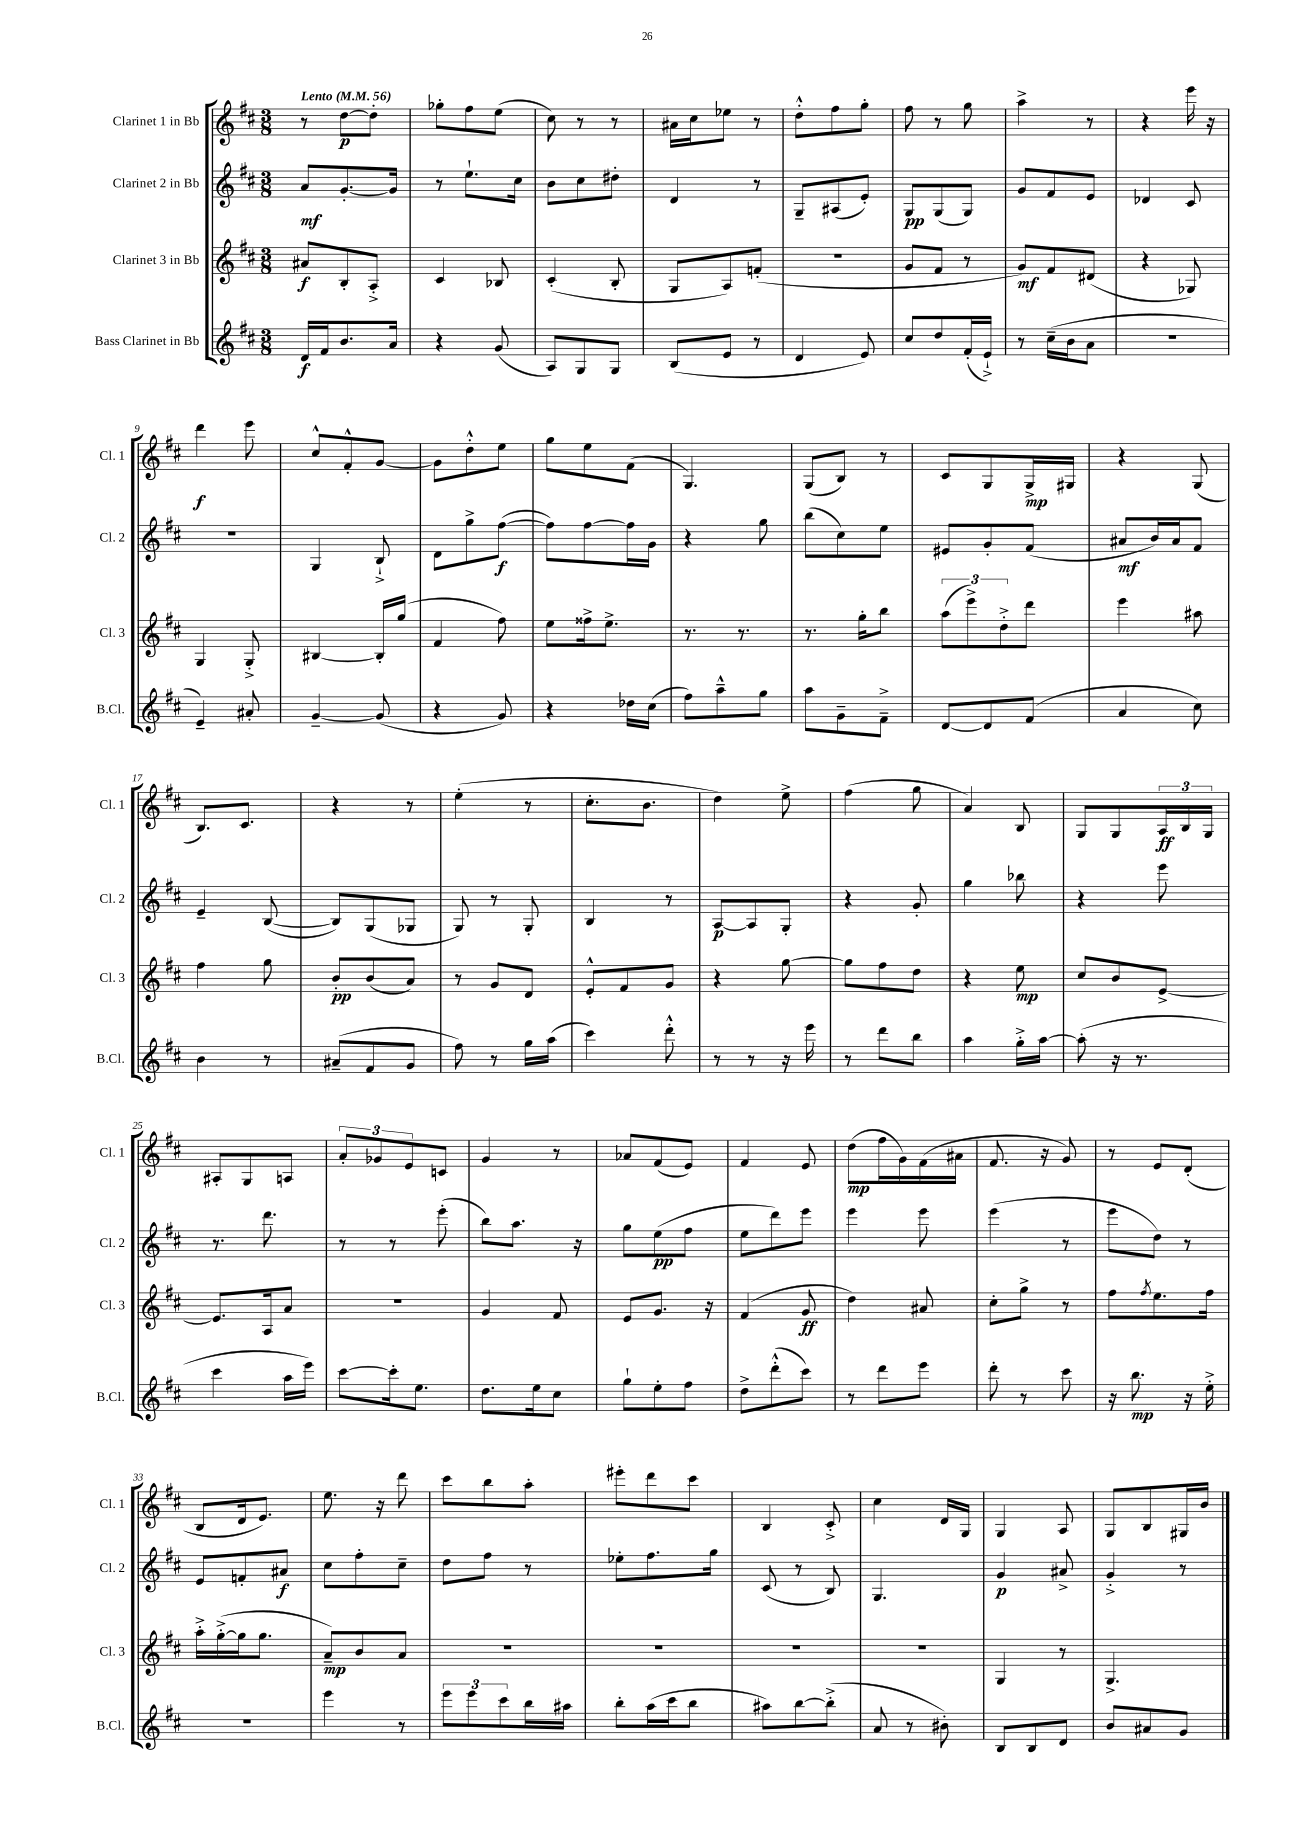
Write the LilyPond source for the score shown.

<<
\new StaffGroup <<
\new Staff = "s0" \with { instrumentName = "Clarinet 1 in Bb" shortInstrumentName = "Cl. 1" } {
    \clef treble \key d \major \numericTimeSignature \time 3/8 \tempo "Lento" 4 = 56
    r8 d''8~\p d''8-. |
    ges''8-. fis''8 e''8( |
    cis''8) r8 r8 |
    ais'16 cis''16 ees''8 r8 |
    d''8-.-^ fis''8 g''8-. |
    fis''8 r8 g''8 |
    a''4-> r8 |
    r4 e'''16 r16 |
    d'''4\f e'''8 |
    cis''8-^ fis'8-.-^ g'8~ |
    g'8 d''8-.-^ e''8 |
    g''8 e''8 fis'8( |
    g4.) |
    g8( b8) r8 |
    cis'8 g8 g16->\mp gis16 |
    r4 g8( |
    b8.) cis'8. |
    r4 r8 |
    e''4-.( r8 |
    cis''8.-. b'8. |
    d''4) e''8-> |
    fis''4( g''8 |
    a'4) b8 |
    g8 g8 \tuplet 3/2 { a16\ff b16 g16 } |
    ais8-. g8 a8 |
    \tuplet 3/2 { a'8-. ges'8 e'8 } c'8 |
    g'4 r8 |
    aes'8 fis'8( e'8) |
    fis'4 e'8 |
    d''8\mp( fis''16 g'16) fis'16( ais'16 |
    fis'8. r16 g'8) |
    r8 e'8 d'8-.( |
    b8 d'16 e'8.) |
    e''8. r16 d'''8 |
    cis'''8 b''8 a''8-. |
    eis'''8-. d'''8 cis'''8 |
    b4 cis'8-.-> |
    cis''4 d'16 g16 |
    g4 a8 |
    g8 b8 gis16 b'16 \bar "|." |
}
\new Staff = "s1" \with { instrumentName = "Clarinet 2 in Bb" shortInstrumentName = "Cl. 2" } {
    \clef treble \key d \major \numericTimeSignature \time 3/8
    a'8\mf g'8.~-. g'16 |
    r8 e''8.-! cis''16 |
    b'8 cis''8 dis''8-. |
    d'4 r8 |
    g8-- ais8( e'8-.) |
    g8\pp g8( g8) |
    g'8 fis'8 e'8 |
    des'4 cis'8 |
    r4. |
    g4 b8-!-> |
    d'8 g''8-> fis''8~\f( |
    fis''8) fis''8~ fis''16 g'16 |
    r4 g''8 |
    b''8( cis''8) e''8 |
    eis'8 g'8-. fis'8( |
    ais'8\mf b'16) ais'16 fis'8 |
    e'4-- b8~( |
    b8) g8( ges8 |
    g8) r8 g8-. |
    b4 r8 |
    a8~\p a8 g8-. |
    r4 g'8-. |
    g''4 bes''8 |
    r4 e'''8 |
    r8. d'''8. |
    r8 r8 e'''8-.( |
    b''8) a''8. r16 |
    g''8 e''8\pp( fis''8 |
    e''8 d'''8) e'''8 |
    e'''4 e'''8 |
    e'''4( r8 |
    e'''8 d''8) r8 |
    e'8 f'8-. ais'8\f |
    cis''8 fis''8-. cis''8-- |
    d''8 fis''8 r8 |
    ees''8-. fis''8. g''16 |
    cis'8( r8 b8) |
    g4. |
    g'4\p ais'8-> |
    g'4-.-> r8 \bar "|." |
}
\new Staff = "s2" \with { instrumentName = "Clarinet 3 in Bb" shortInstrumentName = "Cl. 3" } {
    \clef treble \key d \major \numericTimeSignature \time 3/8
    ais'8\f b8-. a8-.-> |
    cis'4 bes8 |
    cis'4-.( b8-. |
    g8 a8) f'8-.( |
    R4. |
    g'8 fis'8 r8 |
    g'8\mf) fis'8 dis'8( |
    r4 ges8) |
    g4 g8-.-> |
    bis4~ bis16-. g''16( |
    fis'4 fis''8) |
    e''8 fisis''16-> e''8.-> |
    r8. r8. |
    r8. g''16-. b''8 |
    \tuplet 3/2 { a''8( e'''8->) d''8-.-> } d'''8 |
    e'''4 ais''8 |
    fis''4 g''8 |
    b'8-.\pp b'8( a'8) |
    r8 g'8 d'8 |
    e'8-.-^ fis'8 g'8 |
    r4 g''8~ |
    g''8 fis''8 d''8 |
    r4 e''8\mp |
    cis''8 b'8 e'8~-> |
    e'8. a16 a'8 |
    R4. |
    g'4 fis'8 |
    e'8 g'8. r16 |
    fis'4( g'8\ff |
    d''4) ais'8 |
    cis''8-. g''8-> r8 |
    fis''8 \acciaccatura { fis''8 } e''8. fis''16 |
    a''16-.-> g''16~-.->( g''16 g''8. |
    a'8--\mp) b'8 a'8 |
    R4. |
    R4. |
    R4. |
    R4. |
    g4 r8 |
    g4.-> \bar "|." |
}
\new Staff = "s3" \with { instrumentName = "Bass Clarinet in Bb" shortInstrumentName = "B.Cl." } {
    \clef treble \key d \major \numericTimeSignature \time 3/8
    d'16\f fis'16 b'8. a'16 |
    r4 g'8( |
    a8) g8 g8 |
    b8( e'8 r8 |
    d'4 e'8) |
    cis''8 d''8 fis'16-.( e'16-!->) |
    r8 cis''16--( b'16 a'8 |
    R4. |
    e'4--) ais'8-. |
    g'4~-- g'8( |
    r4 g'8) |
    r4 des''16 cis''16( |
    fis''8) a''8---^ g''8 |
    a''8 g'8-- fis'8---> |
    d'8~ d'8 fis'8( |
    a'4 cis''8) |
    b'4 r8 |
    ais'8--( fis'8 g'8 |
    fis''8) r8 g''16 a''16( |
    cis'''4) d'''8-.-^ |
    r8 r8 r16 e'''16 |
    r8 d'''8 b''8 |
    a''4 g''16-.-> a''16~ |
    a''8-.( r16 r8. |
    cis'''4 a''16 e'''16) |
    cis'''8~ cis'''16-. e''8. |
    d''8. e''16 cis''8 |
    g''8-! e''8-. fis''8 |
    d''8-> d'''8-.-^( cis'''8) |
    r8 d'''8 e'''8 |
    d'''8-. r8 cis'''8 |
    r16 b''8.\mp r16 e''16-.-> |
    R4. |
    e'''4 r8 |
    \tuplet 3/2 { e'''8 e'''8 cis'''8 } b''16 ais''16 |
    b''8-. a''16( cis'''16 b''8 |
    ais''8) b''8~ b''8-.->( |
    a'8 r8 bis'8-.) |
    b8 b8 d'8 |
    b'8 ais'8 g'8 \bar "|." |
}
>>
>>
